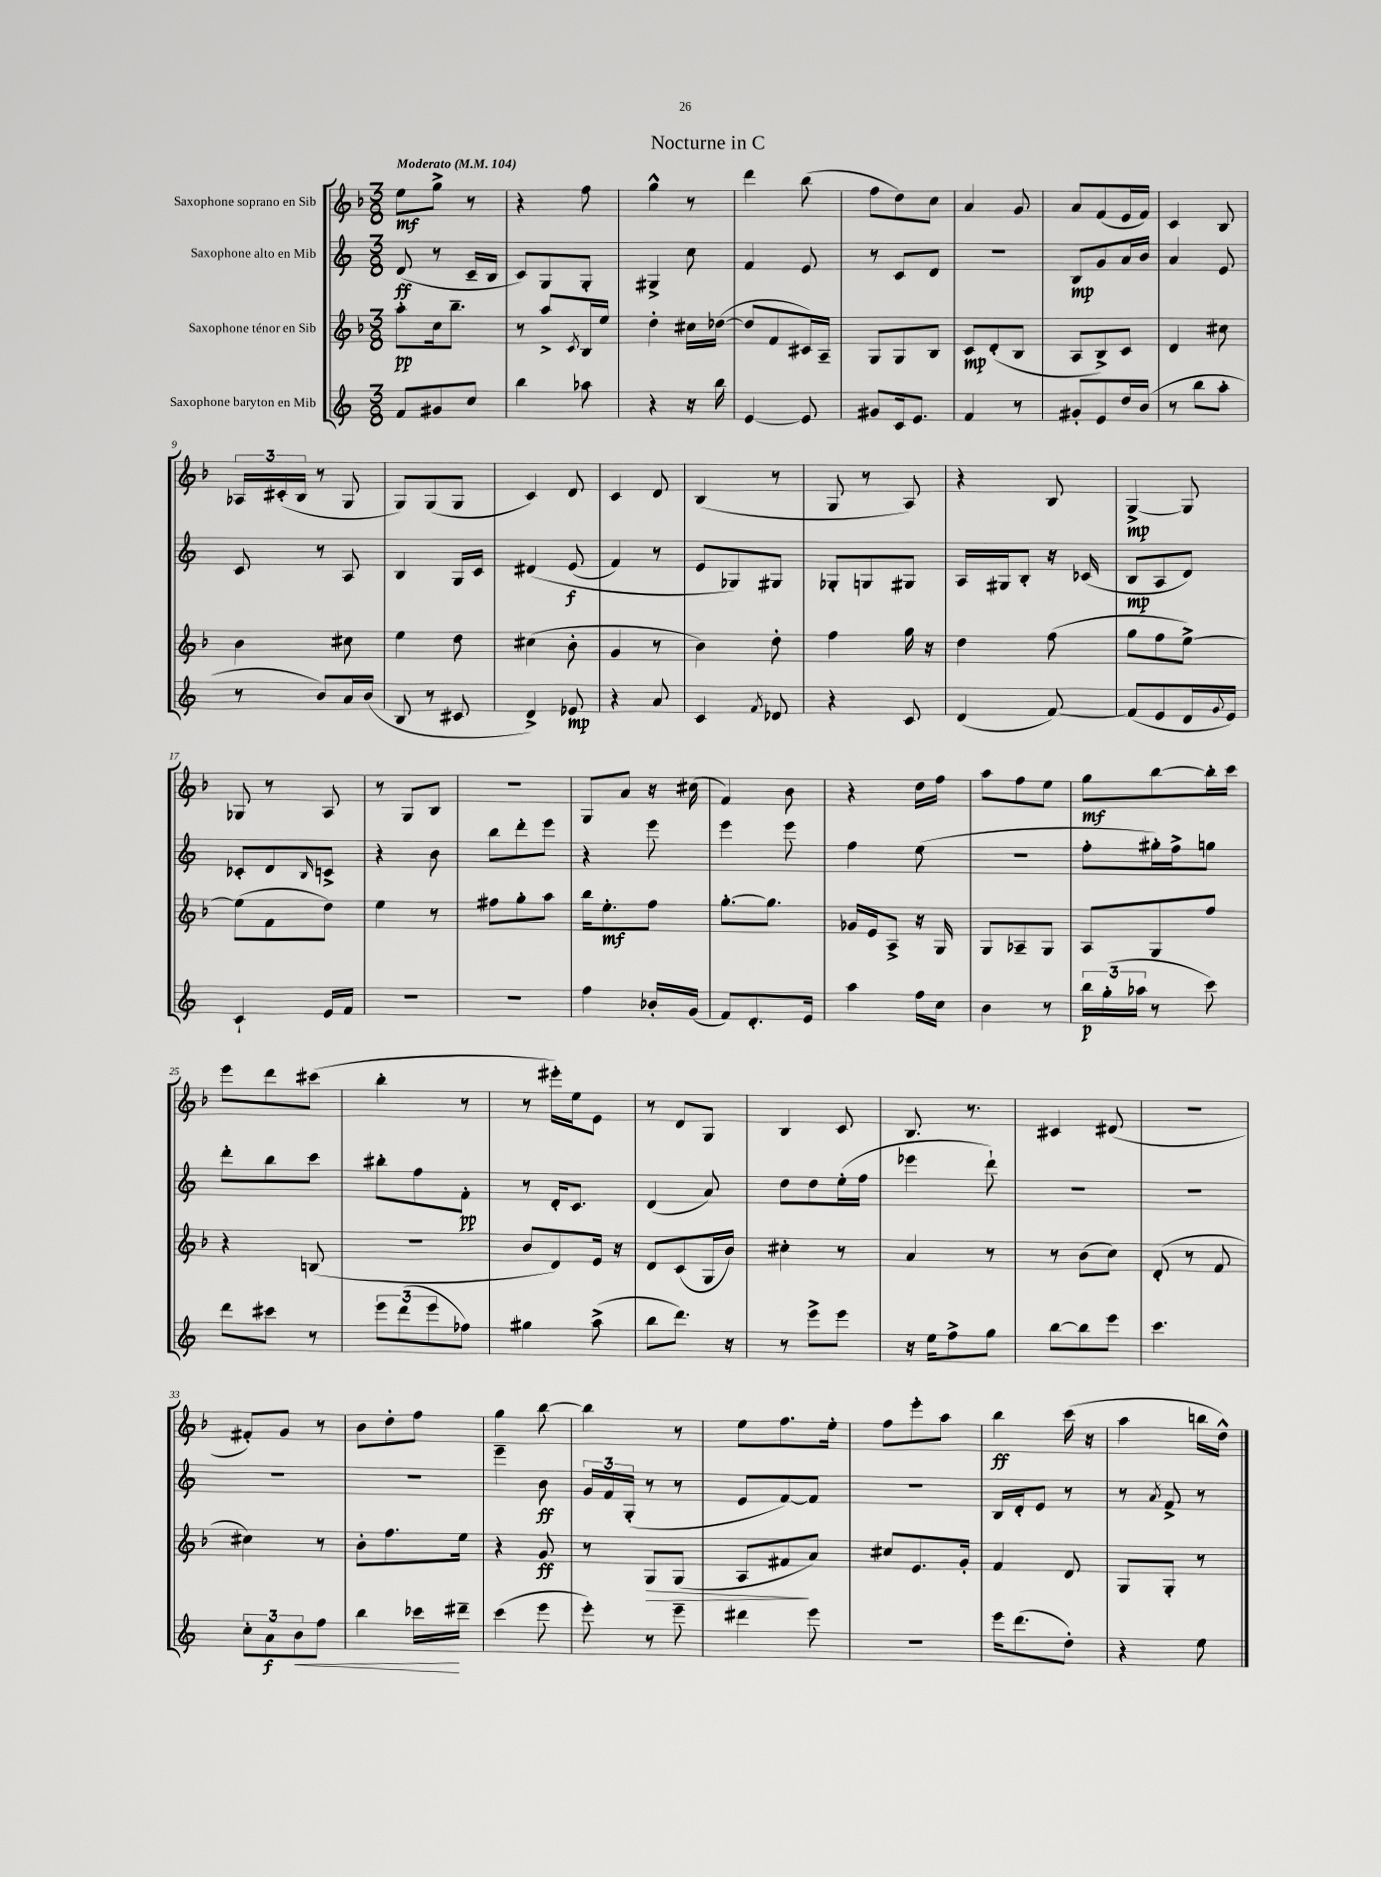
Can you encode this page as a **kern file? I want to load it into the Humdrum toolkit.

**kern	**kern	**kern	**kern
*staff4	*staff3	*staff2	*staff1
*clefG2	*clefG2	*clefG2	*clefG2
*k[]	*k[b-]	*k[]	*k[b-]
*M3/8	*M3/8	*M3/8	*M3/8
*MM104	*MM104	*MM104	*MM104
8f	8aa'	(8d	8ee
8g#	16cc	8r	8gg^
.	8.bb-~	.	.
8cc	.	16c~	8r
.	.	16B	.
=	=	=	=
4bb	8r	8c)	4r
.	8aa^	8G	.
.	8qc	.	.
8aa-	16B-	8G'	8ff
.	16ee	.	.
=	=	=	=
4r	4dd'	4G#^	4gg^^
16r	16cc#	8cc	8r
16bb	([16dd-	.	.
=	=	=	=
[4e	8dd-]	4f	4ddd
.	8f	.	.
8e]	16c#)	8e	(8bb-
.	16A~	.	.
=	=	=	=
8g#	8G	8r	8ff
16c	8G	8c	8dd)
8.e	.	.	.
.	8B-	8d	8cc
=	=	=	=
4f	8c	4.r	4a
.	(8d'	.	.
8r	8B-	.	8g
=	=	=	=
8g#'	8A	8B	8a
8e	8B-^)	8g	(8f
16dd	8c	16a	16e
(16b	.	16b	16f)
=	=	=	=
8r	4d	4a	4c
8bb	.	.	.
8aa'	8cc#	8e	8B-
=	=	=	=
8r	4b-	8c	24A-
.	.	.	(24c#'
.	.	.	24B-
8b)	.	8r	8r
16a	8cc#	8A	8G
(16b	.	.	.
=	=	=	=
8B	4ee	4B	8G)
8r	.	.	(8G
8c#	8dd	16G	8G
.	.	16c	.
=	=	=	=
4d^)	(4cc#	&(4d#	4c)
8e-	8b-'	(8e	8d
=	=	=	=
4r	4g	4f)	4c
8a	8r	8r	8d
=	=	=	=
4c	4b-)	8e	(4B-
.	.	8G-&)	.
8qf	.	.	.
8d-	8dd'	8G#	8r
=	=	=	=
4r	4ff	8G-'	8G
.	.	8G	8r
8c	16gg	8G#	8A)
.	16r	.	.
=	=	=	=
(4d	4dd	16A	4r
.	.	16G#	.
.	.	8B'	.
[8f)	(8ff	16r	8B-
.	.	(16c-	.
=	=	=	=
(8f]	8gg	8B	[4G^
8e	8ff	8A	.
16d	[8ee^)	8d)	8G]
8qqg	.	.	.
16e)	.	.	.
=	=	=	=
4c`	(8ee]	8c-'	8G-
.	8f	8d	8r
.	.	16qqB	.
16e	8dd)	8c^	8A
16f	.	.	.
=	=	=	=
4.r	4ee	4r	8r
.	.	.	8G
.	8r	8b	8B-
=	=	=	=
4.r	8ff#	8bb	4.r
.	8gg'	8ddd'	.
.	8aa	8eee	.
=	=	=	=
4ff	16bb-	4r	8G
.	8.ee'	.	.
.	.	.	8a
16b-'	8ff	8eee	16r
(16g	.	.	(16cc#
=	=	=	=
8f)	[8.gg'	4eee	4f)
8.d'	.	.	.
.	8.gg]	.	.
.	.	8eee	8b-
16e	.	.	.
=	=	=	=
4aa	16g-	4ff	4r
.	16e	.	.
.	8A^	.	.
16ff	16r	(8ee	16dd
16cc	16G	.	16ff
=	=	=	=
4b	8G	4.r	8aa
.	8A-~	.	8ff
8r	8G	.	8ee
=	=	=	=
24bb	8A	8ff'	8gg
(24gg'	.	.	.
24aa-	.	.	.
8r	8G	16gg#')	[8bb-
.	.	16ff^	.
8ccc)	8ff	8gg	16bb-']
.	.	.	16ccc
=	=	=	=
8ddd	4r	8ddd'	8eee
8ccc#	.	8bb	8ddd
8r	(8B	8ccc	(8ccc#
=	=	=	=
12eee	4.r	8bb#'	4bb-'
(12ddd	.	.	.
.	.	8ff	.
12eee	.	.	.
8ff-)	.	8f'	8r
=	=	=	=
4gg#	8b-	8r	8r
.	8d)	16d'	16eee#')
.	.	8.c	16ee
(8aa^	16e	.	8e
.	16r	.	.
=	=	=	=
8bb	8d	(4d	8r
8.ddd)	(8c	.	8d
.	16G	8a)	8G
16r	16b-)	.	.
=	=	=	=
8r	4cc#'	8dd	4B-
8eee^	.	8dd	.
8eee	8r	(16ee'	8c
.	.	16ff	.
=	=	=	=
16r	4a	4eee-	8.B-
16ee	.	.	.
8ff^	.	.	.
.	.	.	8.r
8gg	8r	8ddd`)	.
=	=	=	=
[8bb	8r	4.r	4c#
8bb]	(8b-	.	.
8eee	8cc)	.	(8d#
=	=	=	=
4.ccc	(8d'	4.r	4.r
.	8r	.	.
.	8f	.	.
=	=	=	=
12cc'	4cc#)	4.r	8f#')
12a	.	.	.
.	.	.	8g
12b	.	.	.
8ff	8r	.	8r
=	=	=	=
4bb	8b-'	4.r	8b-
.	8.ff	.	8dd'
16ccc-	.	.	8ff
16ddd#~	16ee	.	.
=	=	=	=
(4ccc	4r	4eee~	4gg
8eee	8g	8b	[8bb-
=	=	=	=
8eee')	8r	24g	4bb-]
.	.	24f	.
.	.	(24G'	.
8r	8G	8r	.
8eee~	(8G	8r	8r
=	=	=	=
4ddd#	8A	8e	8ee
.	8f#	[8f)	8.ff
8eee	8a)	8f]	.
.	.	.	16ee'
=	=	=	=
4.r	8cc#	4.r	8ff
.	8.e	.	8eee'
.	.	.	8aa
.	16g'	.	.
=	=	=	=
16eee	4f	16B	4bb-
(8.ddd	.	16d'	.
.	.	8e	.
8dd')	8d	8r	(16ccc
.	.	.	16r
=	=	=	=
4r	8G	8r	4aa
.	.	8qa	.
.	8G'	8f^	.
8ee	8r	8r	16bb
.	.	.	16dd^^)
==	==	==	==
*-	*-	*-	*-
